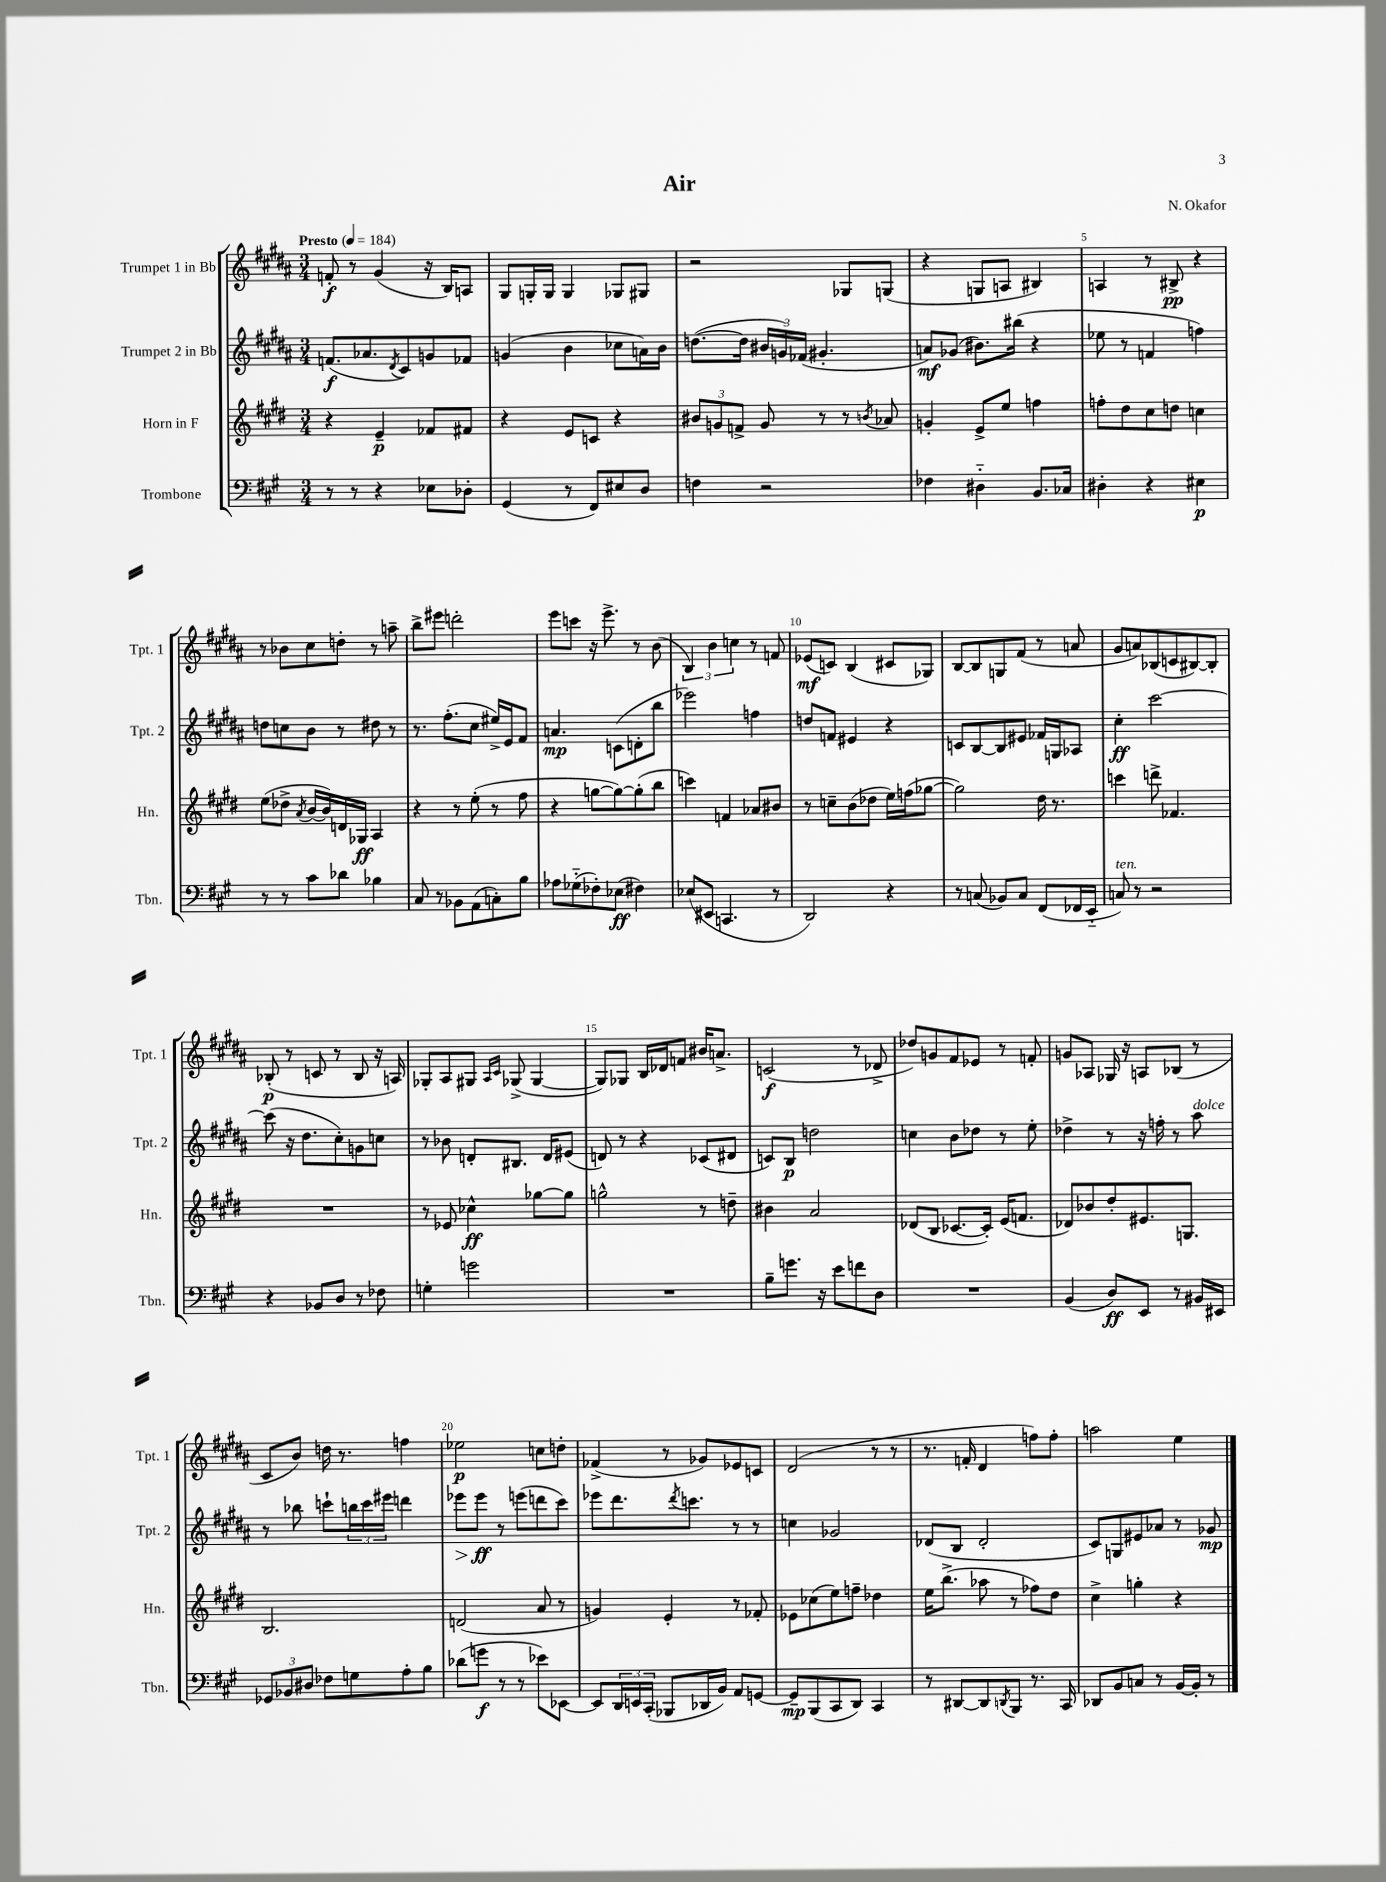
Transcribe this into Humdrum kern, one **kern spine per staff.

**kern	**dynam	**kern	**dynam	**kern	**dynam	**kern	**dynam
*part4	*part4	*part3	*part3	*part2	*part2	*part1	*part1
*staff4	*staff4	*staff3	*staff3	*staff2	*staff2	*staff1	*staff1
*I"Trombone	*	*I"Horn in F	*	*I"Trumpet 2 in Bb	*	*I"Trumpet 1 in Bb	*
*I'Tbn.	*	*I'Hn.	*	*I'Tpt. 2	*	*I'Tpt. 1	*
*clefF4	*	*clefG2	*	*clefG2	*	*clefG2	*
*k[f#c#g#]	*	*k[f#c#g#d#]	*	*k[f#c#g#d#a#]	*	*k[f#c#g#d#a#]	*
*M3/4	*	*M3/4	*	*M3/4	*	*M3/4	*
*MM184	*	*MM184	*	*MM184	*	*MM184	*
=1	=1	=1	=1	=1	=1	=1	=1
!	!	!	!	!	!	!LO:TX:a:B:t=Presto	!
8r	.	4r	.	(8.fn/L	f	8fn'/	f
8r	.	.	.	.	.	8r	.
.	.	.	.	8.a-X/	.	.	.
4r	.	4e~/	p	.	.	(4g#/	.
.	.	.	.	8qd#/	.	.	.
.	.	.	.	8c#/)	.	.	.
8E-X\L	.	8f-X/L	.	8gn/	.	16r	.
.	.	.	.	.	.	16B/KL)	.
8D-X'\J	.	8f#X/J	.	8f-X/J	.	8An/J	.
=2	=2	=2	=2	=2	=2	=2	=2
(4GG#/	.	4r	.	(4gn/	.	8G#/L	.
.	.	.	.	.	.	16Gn'/L	.
.	.	.	.	.	.	16G/JJ	.
8r	.	8e/L	.	4b\	.	4G/	.
8FF#/L)	.	8cn/J	.	.	.	.	.
8E#X/	.	4r	.	8cc-X\L	.	8G-X/L	.
8D/J	.	.	.	16an\L)	.	8G#X/J	.
.	.	.	.	16b\JJ	.	.	.
=3	=3	=3	=3	=3	=3	=3	=3
4Fn\	.	12b#X/L	.	([8.ddn\L	.	2r	.
.	.	12gn/	.	.	.	.	.
.	.	12fn^/J	.	.	.	.	.
.	.	.	.	16dd\Jk]	.	.	.
2r	.	8g/	.	24b#X/LL	.	.	.
.	.	.	.	24gn/)	.	.	.
.	.	.	.	(24f-X/JJ	.	.	.
.	.	8r	.	4.g#X'/	.	.	.
.	.	8r	.	.	.	8G-X/L	.
.	.	8qbn/	.	.	.	.	.
.	.	8a-X/	.	.	.	(8Gn/J	.
=4	=4	=4	=4	=4	=4	=4	=4
4F-X\	.	4gn'/	.	8an/L)	mf	4r	.
.	.	.	.	(8g-X/J	.	.	.
4D#X\	.	8e^/L	.	8.b#X\L)	.	8Gn/L	.
.	.	8ee/J	.	.	.	8An/J	.
.	.	.	.	(16bb#X\Jk	.	.	.
8.BB/L	.	4ffn\	.	4r	.	4B#X/)	.
16C-X/Jk	.	.	.	.	.	.	.
=5	=5	=5	=5	=5	=5	=5	=5
4D#X'\	.	8ffn'\L	.	8ee-X\	.	4An/	.
.	.	8dd#\	.	8r	.	.	.
4r	.	8cc#\	.	4fn/	.	8r	.
.	.	8ddn\J	.	.	.	8B#X^/	pp
4E#X\	p	4ccn\	.	4ffn\)	.	4r	.
!!LO:LB:g=z
=6	=6	=6	=6	=6	=6	=6	=6
8r	.	(8ee\L	.	8ddn\L	.	8r	.
8r	.	8dd-X^\J	.	8ccn\	.	8b-X\L	.
.	.	8qa/	.	.	.	.	.
8c#\L	.	[16b/LL	.	8b\J	.	8cc#\	.
.	.	16b/])	.	.	.	.	.
8d-X\J	.	16dn/	.	8r	.	8ddn'\J	.
.	.	16G-X/JJ	ff	.	.	.	.
4B-X\	.	4A/	.	8dd#X\	.	8r	.
.	.	.	.	8r	.	8aan~\	.
=7	=7	=7	=7	=7	=7	=7	=7
8C#/	.	4r	.	8.r	.	8bb^\L	.
8r	.	.	.	.	.	8eee#X\J	.
.	.	.	.	(8.ff#'\L	.	.	.
8BB-X\L	.	8r	.	.	.	2dddn'\	.
(8AA\	.	(8ee'\	.	8cc#\J	.	.	.
8Cn'\)	.	8r	.	16ee#X^/LL)	.	.	.
.	.	.	.	16e/J	.	.	.
8B\J	.	8ff#\	.	8f#/J	.	.	.
=8	=8	=8	=8	=8	=8	=8	=8
8A-X\L	.	4r	.	4.an/	mp	8eee\L	.
(8G-X\	.	.	.	.	.	8cccn\J	.
8F-X'\)	.	[8ggn\L	.	.	.	16r	.
.	.	.	.	.	.	8.eee^\	.
(8E-X\J	ff	8gg\_)	.	(8cn\L	.	.	.
4F#X\)	.	(8gg'\]	.	8dn'\	.	8r	.
.	.	8bb\J	.	8bb\J	.	(8b\	.
=9	=9	=9	=9	=9	=9	=9	=9
(8E-X/L	.	4cccn\)	.	2eee-X\)	.	6B/)	.
8EE#X/J	.	.	.	.	.	.	.
.	.	.	.	.	.	6b\	.
4.CCn/	.	4fn/	.	.	.	.	.
.	.	.	.	.	.	6ccn\	.
.	.	8a-X/L	.	4ffn\	.	8r	.
8r	.	8b#X/J	.	.	.	8fn/	.
=10	=10	=10	=10	=10	=10	=10	=10
2DD/)	.	8r	.	8ddn/L	.	(8e-X/L	mf
.	.	8ccn~\L	.	8fn/J	.	8cn/J)	.
.	.	(8b\	.	4e#X/	.	(4B/	.
.	.	8dd-X\J	.	.	.	.	.
4r	.	16ee\LL)	.	4r	.	8c#X/L	.
.	.	(16ffn\J	.	.	.	.	.
.	.	[8gg-X\J	.	.	.	8G-X/J)	.
=11	=11	=11	=11	=11	=11	=11	=11
8r	.	2gg-\])	.	8cn/L	.	[8B/L	.
(8Cn/	.	.	.	[8B/	.	8B/]	.
8BB-X/L)	.	.	.	8B/]	.	8Gn/	.
8C/J	.	.	.	8e#X/J	.	(8f#/J	.
(8FF#/L	.	16dd#\	.	16f-X/LL	.	8r	.
.	.	8.r	.	16Gn/J	.	.	.
16FF-X/L	.	.	.	8A-X/J	.	8an/	.
16EE/JJ	.	.	.	.	.	.	.
=12	=12	=12	=12	=12	=12	=12	=12
!LO:TX:a:i:t=ten.	!	!	!	!	!	!	!
8Cn/)	.	4cccn\	.	4cc#'\	ff	8g#/L	.
8r	.	.	.	.	.	8an/)	.
2r	.	8dddn^\	.	[2ccc#\	.	(8B-X/	.
.	.	4.f-X/	.	.	.	8cn/	.
.	.	.	.	.	.	[8B#X/)	.
.	.	.	.	.	.	8B#'/J]	.
!!LO:LB:g=z
=13	=13	=13	=13	=13	=13	=13	=13
4r	.	2.r	.	(8ccc#\]	.	(8B-X'/	p
.	.	.	.	16r	.	8r	.
.	.	.	.	8.dd#\L	.	.	.
8BB-X/L	.	.	.	.	.	8cn/	.
8D/J	.	.	.	8cc#'\)	.	8r	.
8r	.	.	.	8gn\	.	8B-/	.
8F-X\	.	.	.	8ccn\J	.	16r	.
.	.	.	.	.	.	16An/)	.
=14	=14	=14	=14	=14	=14	=14	=14
4Gn'\	.	8r	.	8r	.	8G-X'/L	.
.	.	8e-X/	.	8b-X\	.	8A#/	.
2gn\	.	4cc-X^^\	ff	8dn'/L	.	8G#X/J	.
.	.	.	.	.	.	16qqA#/LL	.
.	.	.	.	.	.	16qqc#/JJ	.
.	.	.	.	8.B#X/J	.	(8G-X^/	.
.	.	[8gg-X\L	.	.	.	[4G-/	.
.	.	.	.	16d/KL	.	.	.
.	.	8gg-\J]	.	(8e#X/J	.	.	.
=15	=15	=15	=15	=15	=15	=15	=15
2.r	.	2ggn^^\	.	8dn/)	.	8G-/L])	.
.	.	.	.	8r	.	8G-X/J	.
.	.	.	.	4r	.	16B/LL	.
.	.	.	.	.	.	16d-X/J	.
.	.	.	.	.	.	8fn/J	.
.	.	8r	.	(8c-X/L	.	16b#X/KL	.
.	.	.	.	.	.	8.an^/J	.
.	.	8ddn~\	.	8d#X/J	.	.	.
=16	=16	=16	=16	=16	=16	=16	=16
8B~\L	.	4b#X\	.	8cn/L)	.	(2cn/	f
8.gn\J	.	.	.	8B/J	p	.	.
.	.	2a/	.	2ddn\	.	.	.
16r	.	.	.	.	.	.	.
8e\L	.	.	.	.	.	.	.
8fn\	.	.	.	.	.	8r	.
8D\J	.	.	.	.	.	8d-X^/	.
=17	=17	=17	=17	=17	=17	=17	=17
2.r	.	(8d-X/L	.	4ccn\	.	8dd-X/L)	.
.	.	8B/J	.	.	.	8gn/	.
.	.	[8.c-X/L	.	8b\L	.	8f#/	.
.	.	.	.	8dd-X\J	.	8e-X/J	.
.	.	16c-'/Jk])	.	.	.	.	.
.	.	(16e/KL	.	8r	.	8r	.
.	.	8.fn/J	.	.	.	.	.
.	.	.	.	8ee'\	.	8fn'/	.
=18	=18	=18	=18	=18	=18	=18	=18
(4BB/	.	8d-X/L)	.	4dd-X^\	.	8gn/L	.
.	.	8b-X/	.	.	.	8A-X/J	.
8D/L)	ff	8dd#'/	.	8r	.	16G-X/	.
.	.	.	.	.	.	16r	.
8EE/J	.	8.e#X/	.	16r	.	8An/L	.
.	.	.	.	16ffn'\	.	.	.
8r	.	.	.	8r	.	(8B-X/J	.
.	.	8.Gn/J	.	.	.	.	.
!	!	!	!	!LO:TX:a:i:t=dolce	!	!	!
16BB#X/LL	.	.	.	8aa#\	.	8r	.
16EE#X/JJ	.	.	.	.	.	.	.
!!LO:LB:g=z
=19	=19	=19	=19	=19	=19	=19	=19
12GG-X/L	.	2.B/	.	8r	.	8c#/L	.
12BB-X/	.	.	.	.	.	.	.
.	.	.	.	8bb-X\	.	8b/J)	.
12D#X/J	.	.	.	.	.	.	.
8F-X\L	.	.	.	8cccn`\L	.	16ddn\	.
.	.	.	.	.	.	8.r	.
8Gn\	.	.	.	24bbn\L	.	.	.
.	.	.	.	24ccc\	.	.	.
.	.	.	.	24eee#X\JJ	.	.	.
8A'\	.	.	.	4dddn\	.	4ffn\	.
8B\J	.	.	.	.	.	.	.
=20	=20	=20	=20	=20	=20	=20	=20
!	!	!	!	!	!LO:HP:b	!	!
(8d-X\L	.	(2dn/	.	8eee-X\L	>	2ee-X\	p
8gn\J	f	.	.	8eee-\J	ff	.	.
8r	.	.	.	8r	]	.	.
8r	.	.	.	(8eeen\L	.	.	.
8e-X\L)	.	8a/	.	8dddn\	.	8ccn\L	.
[8EE-X\J	.	8r	.	8ccc#\J)	.	8ddn'\J	.
=21	=21	=21	=21	=21	=21	=21	=21
8EE-/L]	.	4gn/)	.	8eee-X\L	.	(4f-X^/	.
24DD/L	.	.	.	8.ddd#\	.	.	.
24EEn/	.	.	.	.	.	.	.
(24CC#'/JJ	.	.	.	.	.	.	.
8BBB-X/L	.	4e'/	.	.	.	8r	.
.	.	.	.	8qddd#/	.	.	.
.	.	.	.	8.cccn\J	.	.	.
16DD-X/L	.	.	.	.	.	8g-X/L)	.
16BB/JJ)	.	.	.	.	.	.	.
8AA/L	.	8r	.	8r	.	8e-X/	.
[8GGn/J	.	8f-X'/	.	8r	.	8cn/J	.
=22	=22	=22	=22	=22	=22	=22	=22
8GG~/L]	mp	8e-X\L	.	4ccn\	.	(2d#/	.
(8BBB/	.	(8cc-X\	.	.	.	.	.
8CC#/	.	8ee\)	.	2g-X/	.	.	.
8DD/J)	.	8ffn~\J	.	.	.	.	.
4CC#/	.	4dd-X\	.	.	.	8r	.
.	.	.	.	.	.	8r	.
=23	=23	=23	=23	=23	=23	=23	=23
8r	.	16ee\KL	.	(8d-X/L	.	8.r	.
.	.	(8.bb^\J	.	.	.	.	.
[8DD#X/L	.	.	.	8B/J	.	.	.
.	.	.	.	.	.	16fn'/	.
8DD#/]	.	8aa-X\	.	2d-'/	.	4d#/	.
8qDDn/	.	.	.	.	.	.	.
8BBB/J	.	8r	.	.	.	.	.
8.r	.	8ff-X\L)	.	.	.	8ffn\L)	.
.	.	8dd#\J	.	.	.	8ff'\J	.
16CC#/	.	.	.	.	.	.	.
=24	=24	=24	=24	=24	=24	=24	=24
8DD-X/L	.	4cc#^\	.	8c#/L)	.	2aan\	.
8BB/	.	.	.	8Gn/	.	.	.
8Cn/J	.	4ggn'\	.	8e#X/	.	.	.
8r	.	.	.	8a-X/J	.	.	.
[16BB/LL	.	4r	.	8r	.	4ee\	.
16BB'/JJ]	.	.	.	.	.	.	.
8r	.	.	.	8g-X/	mp	.	.
==	==	==	==	==	==	==	==
*-	*-	*-	*-	*-	*-	*-	*-
